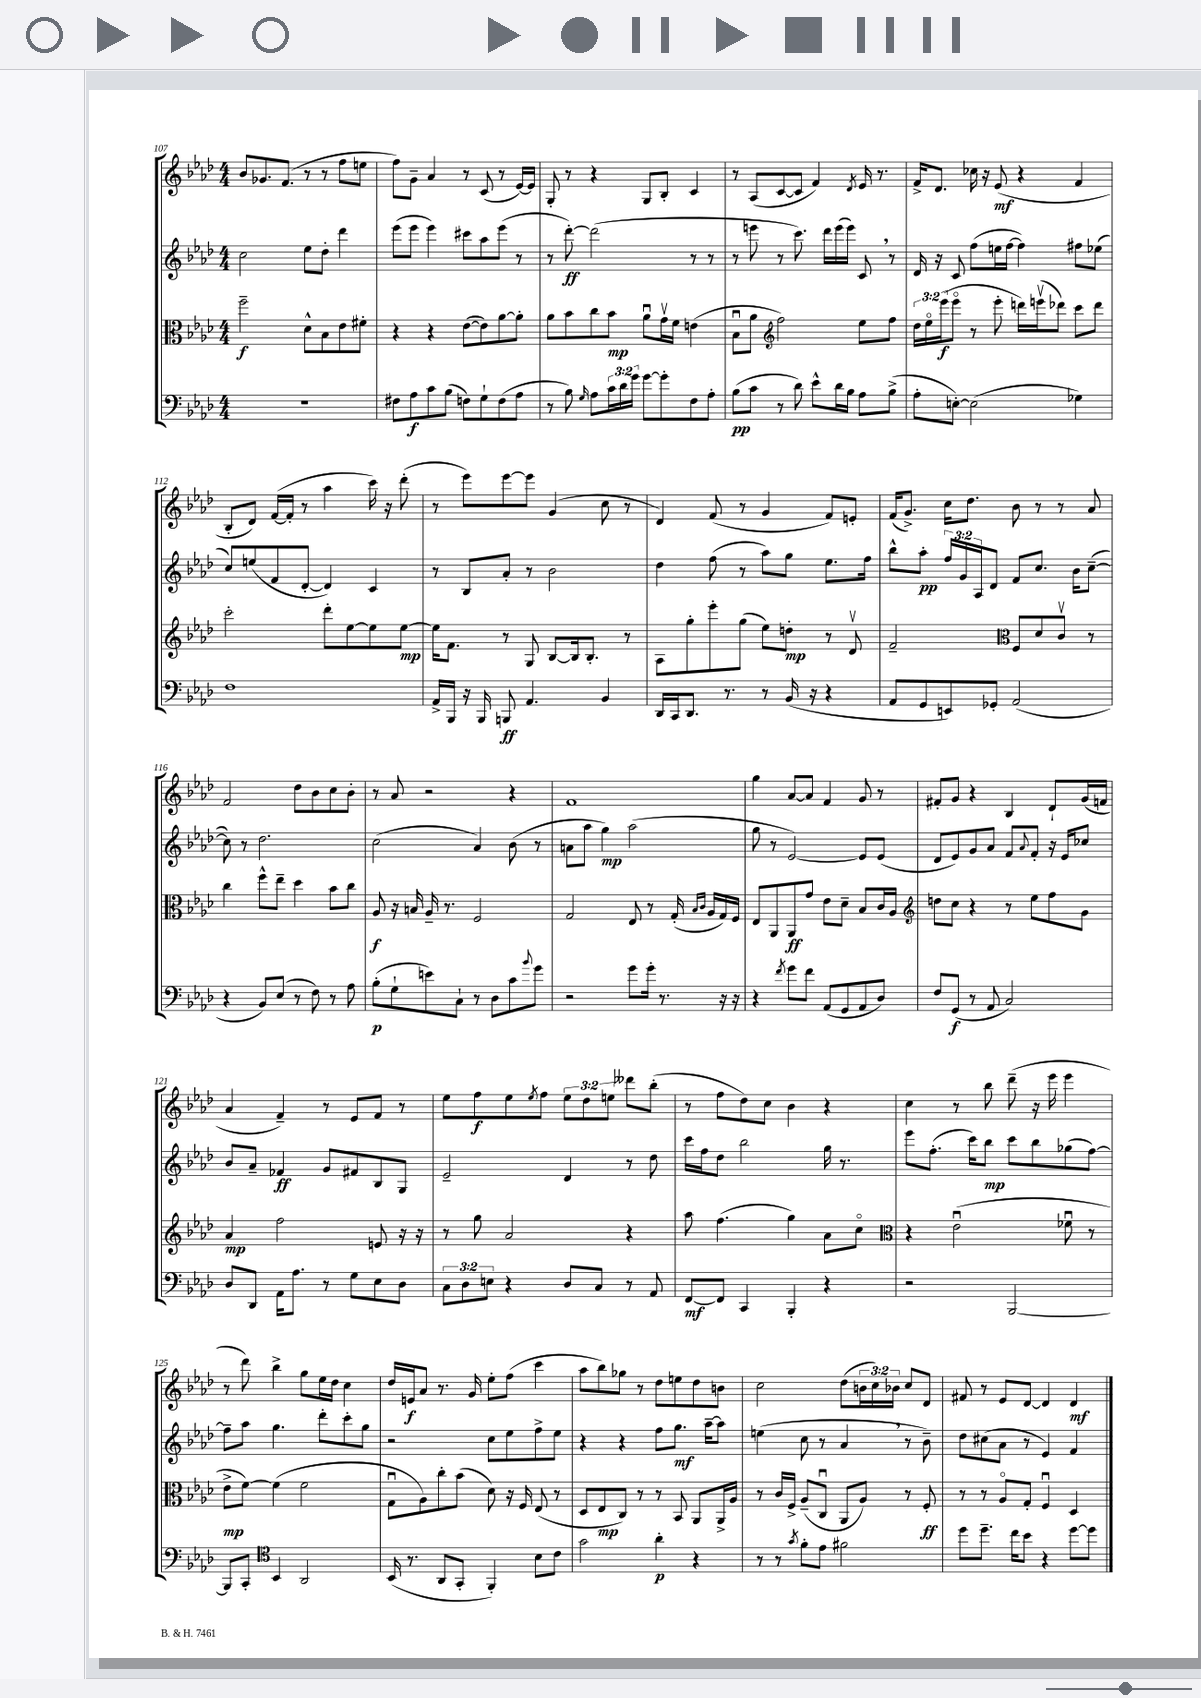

**kern	**kern	**kern	**kern
*staff4	*staff3	*staff2	*staff1
*clefF4	*clefC3	*clefG2	*clefG2
*k[b-e-a-d-]	*k[b-e-a-d-]	*k[b-e-a-d-]	*k[b-e-a-d-]
*M4/4	*M4/4	*M4/4	*M4/4
1r	2ff~	2cc	8b-
.	.	.	8.g-
.	.	.	(8.f
.	8d-^^	8ee-	8r
.	8B-	8dd-'	8r
.	8e-	4ddd-	8ff
.	8f#'	.	8ee
=	=	=	=
8F#	4r	(8eee-	8ff)
8A-	.	8eee-	8g~
8c	4r	4eee-)	4a-
(8B-	.	.	.
8F)	([8e-	8ccc#	8r
8G`	8e-])	8aa-	(8c
(8F	[8a-	(8eee-	8r
8A-	8a-']	8r	[16e-)
.	.	.	16e-]
=	=	=	=
8r	8a-	8r	8G'
8B-)	8b-	[8ddd-')	8r
16qqG	.	.	.
8A-	8cc	(2ddd-]	4r
24c	8b-	.	.
24d-	.	.	.
24g	.	.	.
[8g	8a-u	.	8G
8g']	16gv	.	8B-'
.	16f	.	.
8F	(4e	8r	4c
8A-'	.	8r	.
=	=	=	=
(8B-	8B-u	8r	8r
8c	8a-	8eee	(8A-
*	*clefG2	*	*
8r	2ff)	8r	[8c
8d-)	.	8.ccc)	8c]
8e-^^	.	.	4f)
.	.	16ddd-	.
16d-	.	(16eee	.
16B-	.	16eee)	.
.	.	.	8qd-
8A-	8ee-	8c	16e-
.	.	.	8.r
(8B-^	8ff	8r	.
=	=	=	=
8A-'	24dd-	16d-	16f^
.	24ee-o	.	.
.	.	16r	8.d-
.	(24eee-	.	.
[8E')	8eee-o	8c	.
(2E]	8r	(8ff	16cc-
.	.	.	16r
.	8eee-'	16ee	(8e-
.	.	[16ff	.
.	16ddd)	4ff])	4r
.	(16eeev	.	.
.	8ddd-)	.	.
4G-)	8ccc	8ff#	4f
.	8ddd-	(8ee-	.
=	=	=	=
1F	2ccc'	8cc)	8B-'
.	.	(8ee	8d-)
.	.	8f	([16f
.	.	.	16f']
.	.	[8d-'	8r
.	8ddd-'	4d-])	4aa-
.	[8ee-	.	.
.	8ee-]	4c	16ccc)
.	.	.	16r
.	[8ee-	.	(8ddd-'
=	=	=	=
16AA-^	16ee-]	8r	8r
16BBB-	8.f	.	.
16r	.	8B-	8eee-)
16BBB-	.	.	.
8BBB	8r	8a-'	[8eee-
4.AA-	8G	8r	8eee-]
.	[8B-	2b-	(4g
.	16B-]	.	.
.	8.B-'	.	.
4BB-	.	.	8cc
.	8r	.	8r
=	=	=	=
16DD-	8A-	4dd-	4d-)
16CC	.	.	.
8.DD-	8gg'	.	.
.	8eee-'	(8ff	(8f
8.r	.	.	.
.	(8gg	8r	8r
8r	8ee-)	8aa-)	4g
(16BB-	8dd'	8gg	.
16r	.	.	.
4r	8r	8.ee-	8f)
.	8d-v	.	8e'
.	.	16ff	.
=	=	=	=
8AA-	2f~	8bb-^^	(16f
.	.	.	8.g^)
8GG	.	8aa-'	.
8EE)	.	24ff	16cc
.	.	24g	.
.	.	.	8.dd-
.	.	24A-	.
8GG-'	.	8d-	.
*	*clefC3	*	*
(2AA-	8F	8f	8b-
.	8d-	8.cc	8r
.	8cv	.	8r
.	.	16b-	.
.	8r	([8cc~	8a-
=	=	=	=
4r	4cc	8cc])	2f
.	.	8r	.
8BB-)	8ff^^	2.dd-	.
(8E-	8ee-~	.	.
8r	4dd-	.	8dd-
8F)	.	.	8b-
8r	8b-	.	8cc
8A-	8cc	.	8b-'
=	=	=	=
(8B-'	8A-	(2cc	8r
8G`	16r	.	8a-
.	16B	.	.
8e)	16A-~	.	2r
.	8.r	.	.
8C`	.	.	.
8r	2F	4a-)	.
8D-	.	.	.
8c	.	(8b-	4r
8qqb-	.	.	.
8g	.	8r	.
=	=	=	=
2r	2G	8a	1f
.	.	8aa-	.
.	.	4gg)	.
8g	8E-	(2aa-	.
16g'	8r	.	.
8.r	.	.	.
.	(16G'	.	.
.	16qqB-	.	.
.	16qqc	.	.
.	16A-	.	.
16r	16G)	.	.
16r	16F	.	.
=	=	=	=
4r	8E-	8gg	4gg
.	8AA-	8r	.
8qf	.	.	.
8g	8AA-	[2e-)	[8a-
8f	8g	.	8a-]
(8AA-	8e-	.	4f
8GG	8d-~	.	.
8AA-	8B-	8e-]	8g
8D-)	16c	(8e-	8r
.	16A-	.	.
=	=	=	=
*	*clefG2	*	*
8F	8dd	8d-	8f#'
(8GG	8cc	8e-)	8g
8r	4r	8g	4r
8AA-	.	8a-	.
2C)	8r	8f	4B-
.	.	8qqa-	.
.	8ee-	8f'	.
.	8ff	16r	8d-`
.	.	16e-	.
.	8g	8cc-	(16g
.	.	.	16f
=	=	=	=
8D-	4a-	8b-	4a-
8DD-	.	8a-~	.
16AA-	2ff	4f-	4f~)
8.A-	.	.	.
8r	.	8g	8r
8G	.	8f#	8e-
8E-	8e	8B-	8f
8D-	16r	8G	8r
.	16r	.	.
=	=	=	=
12C	8r	2e-~	8ee-
12D-	.	.	.
.	8gg	.	8ff
12E	.	.	.
4r	2a-	.	8ee-
.	.	.	8qee-
.	.	.	8ff
8D-	.	4d-	12ee-
.	.	.	12dd-
8C	.	.	.
.	.	.	12ee
8r	4r	8r	8ddd--
8AA-	.	8dd-	(8bb-'
=	=	=	=
[8FF	8aa-	16ccc	8r
.	.	16ff	.
8FF]	(4.ff	8dd-	8ff
4CC	.	2bb-	8dd-)
.	.	.	8cc
4BBB-'	4gg)	.	4b-
4r	8a-	16gg	4r
.	.	8.r	.
.	8cco	.	.
=	=	=	=
*	*clefC3	*	*
2r	4r	8eee-	4cc
.	.	(8.ff'	.
.	(2e-u	.	8r
.	.	16ccc)	.
.	.	8bb-	8bb-
[2BBB-	.	8ccc	(8ddd-~
.	.	8bb-	16r
.	.	.	16eee-
.	8f-u	(8gg-	4eee-
.	8r	[8ff)	.
=	=	=	=
8BBB-]	8e-^	8ff~]	8r
8CC'	[8f)	8aa-	8ddd-)
*clefC4	*	*	*
4BB-	(4f]	4.gg	4bb-^
2AA-	2f	.	8gg
.	.	8ddd-'	16ee-
.	.	.	16dd-
.	.	8ccc'	4cc
.	.	8gg	.
=	=	=	=
(16BB-	8Gu	2r	16dd-
8.r	.	.	16e
.	8A-)	.	8a-
8AA-	8cc'	.	8.r
8GG'	(8b-	.	.
.	.	.	16g
4FF')	8d-)	8cc	8ee-'
.	16r	8ee-	(8ff
.	16F	.	.
8B-	(8E-	8ff^	4ccc
8c	8r	8ee-	.
=	=	=	=
2g	8D-	4r	8aa-
.	8E-	.	8bb-)
.	8C)	4r	8gg-
.	8r	.	8r
4a-'	8r	8ff	8dd-
.	8BB-	8.gg	8ee
4r	8AA-	.	8dd-
.	.	[16aa-~	.
.	16AA-^	8aa-]	8b
.	16A-	.	.
=	=	=	=
8r	8r	(4ee	2cc
8r	16c	.	.
.	16F^	.	.
8qg	.	.	.
8f'	(8A-~	8cc	.
8e-	8Cu	8r	.
2f#	8AA-	4a-	(8dd-
.	8A-)	.	24b
.	.	.	24cc)
.	.	.	24b-
.	8r	8r	8cc
.	8F'	8b-~)	8d-
=	=	=	=
8dd-	8r	8dd-	8f#
8.dd-~	8r	(8cc#	8r
.	8A-o	8a-	8e-
16cc	.	.	.
8b-	8G'	8r	[8d-
4r	4Fu	4e-)	4d-]
[8dd-	4D-	4f	4d-
8dd-]	.	.	.
==	==	==	==
*-	*-	*-	*-
